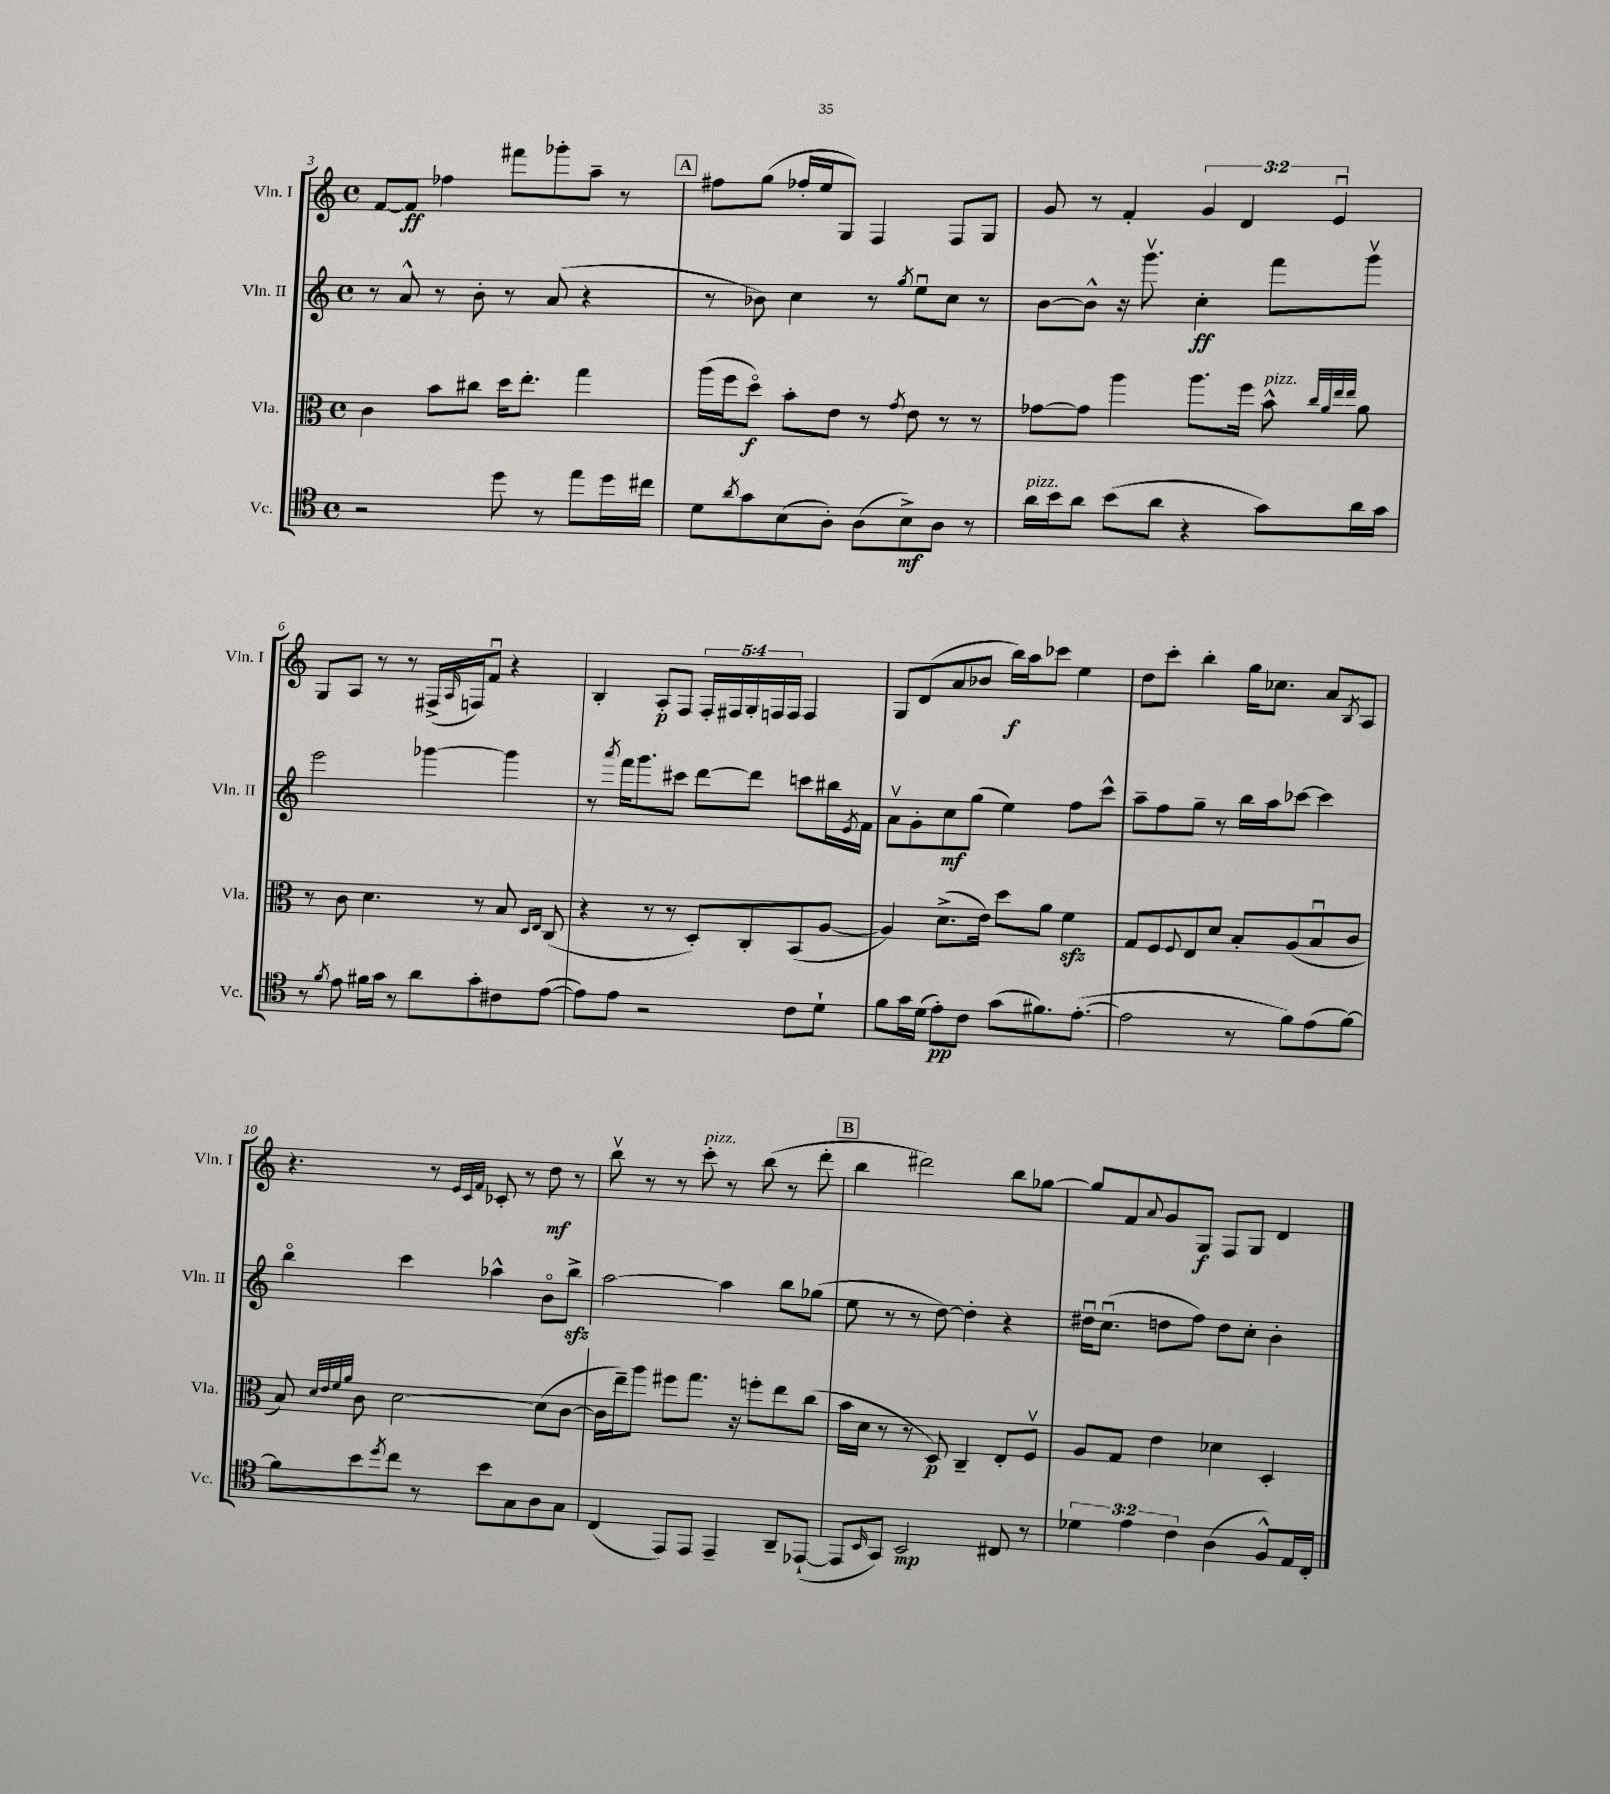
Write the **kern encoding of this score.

**kern	**dynam	**kern	**dynam	**kern	**dynam	**kern	**dynam
*part4	*part4	*part3	*part3	*part2	*part2	*part1	*part1
*staff4	*staff4	*staff3	*staff3	*staff2	*staff2	*staff1	*staff1
*I"Vc.	*	*I"Vla.	*	*I"Vln. II	*	*I"Vln. I	*
*I'Vc.	*	*I'Vla.	*	*I'Vln. II	*	*I'Vln. I	*
*clefC4	*	*clefC3	*	*clefG2	*	*clefG2	*
*k[]	*	*k[]	*	*k[]	*	*k[]	*
*M4/4	*	*M4/4	*	*M4/4	*	*M4/4	*
*met(c)	*	*met(c)	*	*met(c)	*	*met(c)	*
=3	=3	=3	=3	=3	=3	=3	=3
2r	.	4c\	.	8r	.	[8f/L	.
.	.	.	.	8a^^/	.	8f/J]	ff
.	.	8b\L	.	8r	.	4ff-X\	.
.	.	8cc#X\J	.	8b'\	.	.	.
8dd\	.	16dd\KL	.	8r	.	8fff#X\L	.
.	.	8.ee'\J	.	.	.	.	.
8r	.	.	.	(8a/	.	8ggg-X'\	.
8ee\L	.	4gg\	.	4r	.	8aa~\J	.
16dd\L	.	.	.	.	.	8r	.
16cc#X\JJ	.	.	.	.	.	.	.
!!LO:REH:place=s1:t=A
=4	=4	=4	=4	=4	=4	=4	=4
8d\L	.	(16aa\LL	.	8r	.	8ff#X\L	.
.	.	16ff\J	.	.	.	.	.
8qa/	.	.	.	.	.	.	.
8g\	.	8dd\J)	f	8b-X\)	.	(8gg\J	.
(8B\	.	8b'\L	.	4cc\	.	16ff-X'/LL	.
.	.	.	.	.	.	16ee/J	.
8A'\J)	.	8e\J	.	.	.	8G/J)	.
(8A\L	.	8r	.	8r	.	4F/	.
.	.	8qg/	.	8qgg/	.	.	.
8B^\)	mf	8e\	.	8eeu\L	.	.	.
8A\J	.	8r	.	8cc\J	.	8F/L	.
8r	.	8r	.	8r	.	8G/J	.
=5	=5	=5	=5	=5	=5	=5	=5
!LO:TX:a:i:t=pizz.	!	!	!	!	!	!	!
16a\LL	.	[8g-X\L	.	[8b\L	.	8g/	.
16b\J	.	.	.	.	.	.	.
8a\J	.	8g-\J]	.	8b^^\J]	.	8r	.
(8b\L	.	4aa\	.	16r	.	4f'/	.
.	.	.	.	8.gggv\	.	.	.
8a\J	.	.	.	.	.	.	.
4r	.	8.aa\L	.	4cc'\	ff	6g/	.
.	.	.	.	.	.	6d/	.
.	.	16ff\Jk	.	.	.	.	.
!	!	!LO:TX:a:i:t=pizz.	!	!	!	!	!
8g\L)	.	8b^^\	.	8fff\L	.	.	.
.	.	.	.	.	.	6eu/	.
.	.	32qqcc/LLL	.	.	.	.	.
.	.	32qqa/	.	.	.	.	.
.	.	32qqee/	.	.	.	.	.
.	.	32qqee/JJJ	.	.	.	.	.
16a\L	.	8a\	.	8gggv\J	.	.	.
16g\JJ	.	.	.	.	.	.	.
!!LO:LB:g=z
=6	=6	=6	=6	=6	=6	=6	=6
8r	.	8r	.	2eee\	.	8G/L	.
8qf/	.	.	.	.	.	.	.
8e\	.	8c\	.	.	.	8A/J	.
16f#X\LL	.	4.d\	.	.	.	8r	.
16g\JJ	.	.	.	.	.	.	.
8r	.	.	.	.	.	8r	.
8a\L	.	.	.	[4ggg-X\	.	(16F#X^/LL	.
.	.	.	.	.	.	16qqA/	.
.	.	.	.	.	.	16Fn/J)	.
8g'\	.	8r	.	.	.	8fu/J	.
8c#X\	.	8B/	.	4ggg-\]	.	4r	.
.	.	16qqD/LL	.	.	.	.	.
.	.	16qqE/JJ	.	.	.	.	.
([8e\J	.	(8C/	.	.	.	.	.
=7	=7	=7	=7	=7	=7	=7	=7
8e\L])	.	4r	.	8r	.	4B'/	.
.	.	.	.	8qaaa/	.	.	.
8e\J	.	.	.	16fff\KL	.	.	.
.	.	.	.	8.ggg\	.	.	.
2r	.	8r	.	.	.	8A'/L	p
.	.	8r	.	8ccc#X\J	.	8F/J	.
.	.	8D'/L)	.	[8ddd\L	.	20F'/LL	.
.	.	.	.	.	.	20F#X/	.
.	.	.	.	.	.	20G'/	.
.	.	8C'/	.	8ddd\J]	.	.	.
.	.	.	.	.	.	20Fn/	.
.	.	.	.	.	.	20F/JJ	.
8c\L	.	(8BB/	.	8cccn\L	.	4F/	.
8d`\J	.	[8A/J	.	16bb#X\L	.	.	.
.	.	.	.	8qe/	.	.	.
.	.	.	.	16f\JJ	.	.	.
=8	=8	=8	=8	=8	=8	=8	=8
8f\L	.	4A/])	.	8av\L	.	8G/L	.
16g\L	.	.	.	8g'\	.	(8d/	.
(16d\JJ	.	.	.	.	.	.	.
8e'\L)	pp	(8.d^\L	.	8cc\	mf	8a/	.
8c\J	.	.	.	(8gg\J	.	8b-X/J	.
.	.	16e\Jk)	.	.	.	.	.
(8g\L	.	8dd\L	.	4ee\)	.	16bb\LL)	f
.	.	.	.	.	.	16aa\J	.
8.f#X\)	.	8a\J	.	.	.	8ccc-X\J	.
.	.	4fzz\	.	8ff\L	.	4ee\	.
([8.e'\J	.	.	.	.	.	.	.
.	.	.	.	8ccc^^\J	.	.	.
=9	=9	=9	=9	=9	=9	=9	=9
2e\]	.	8G/L	.	8aa~\L	.	8dd\L	.
.	.	8F/	.	8ff\	.	8ccc'\J	.
.	.	8qqF/	.	.	.	.	.
.	.	8E/	.	8gg~\J	.	4bb'\	.
.	.	8d/J	.	8r	.	.	.
8r	.	8B'/L	.	16bb\LL	.	16gg\KL	.
.	.	.	.	16aa\J	.	8.cc-X\J	.
8f\L)	.	(8A/	.	[8ccc-X\J	.	.	.
(8e\	.	8Bu/	.	4ccc-\]	.	8a/L	.
.	.	.	.	.	.	8qB/	.
[8f\J)	.	8c/J	.	.	.	8A/J	.
!!LO:LB:g=z
=10	=10	=10	=10	=10	=10	=10	=10
8f\L]	.	8B/)	.	4bb\	.	4.r	.
.	.	32qqd/LLL	.	.	.	.	.
.	.	32qqe/	.	.	.	.	.
.	.	32qqf/	.	.	.	.	.
.	.	32qqa/JJJ	.	.	.	.	.
8b\	.	8c\	.	.	.	.	.
8qdd/	.	.	.	.	.	.	.
8cc\J	.	[2d\	.	4ccc\	.	.	.
8r	.	.	.	.	.	8r	.
.	.	.	.	.	.	32qqe/LLL	.
.	.	.	.	.	.	32qqc/	.
.	.	.	.	.	.	32qqf/JJJ	.
8b\L	.	.	.	4aa-X^^\	.	8c-X'/	.
8G\	.	.	.	.	.	8r	.
8A\	.	(8d\L]	.	8b\L	.	8dd\	mf
8G\J	.	[8c\J	.	8bbzz^\J	.	8r	.
=11	=11	=11	=11	=11	=11	=11	=11
(4C/	.	16c\LL]	.	[2aa\	.	8bbv\	.
.	.	16ee~\J)	.	.	.	.	.
.	.	8aa\J	.	.	.	8r	.
8EE/L)	.	8ff#X\L	.	.	.	8r	.
!	!	!	!	!	!	!LO:TX:a:i:t=pizz.	!
8EE/J	.	8.gg\J	.	.	.	8ccc'\	.
4EE~/	.	.	.	4aa\]	.	8r	.
.	.	16r	.	.	.	.	.
.	.	8ffn'\L	.	.	.	(8bb\	.
8AA~/L	.	8ee\	.	8bb\L	.	8r	.
([8EE-X`/J	.	(8cc\J	.	(8gg-X\J	.	8ddd'\	.
!!LO:REH:place=s1:t=B
=12	=12	=12	=12	=12	=12	=12	=12
8EE-/L]	.	16b\LL	.	8ee\	.	4bb\	.
.	.	16d\JJ	.	.	.	.	.
16qqBB/	.	.	.	.	.	.	.
8GG/J)	.	8r	.	8r	.	.	.
2BB/	mp	8r	.	8r	.	2ddd#X\)	.
.	.	8D/)	p	[8dd\)	.	.	.
.	.	4C~/	.	4dd'\]	.	.	.
8C#X/	.	8E'/L	.	4r	.	8bb\L	.
8r	.	8Fv/J	.	.	.	[8gg-X\J	.
=13	=13	=13	=13	=13	=13	=13	=13
6d-X\	.	8A/L	.	16dd#Xu\KL	.	8gg-/L]	.
.	.	.	.	(8.ccu\J	.	.	.
.	.	8G/J	.	.	.	8f/	.
6e\	.	.	.	.	.	.	.
.	.	.	.	.	.	8qqa/	.
.	.	4e\	.	8ddn\L	.	8g/	.
6c\	.	.	.	.	.	.	.
.	.	.	.	8ff\J)	.	8G/J	f
(4A\	.	4d-X\	.	8dd\L	.	8F/L	.
.	.	.	.	8cc'\J	.	8G/J	.
8F^^/L)	.	4D'/	.	4b'\	.	4d/	.
16E/L	.	.	.	.	.	.	.
16C'/JJ	.	.	.	.	.	.	.
==	==	==	==	==	==	==	==
*-	*-	*-	*-	*-	*-	*-	*-
